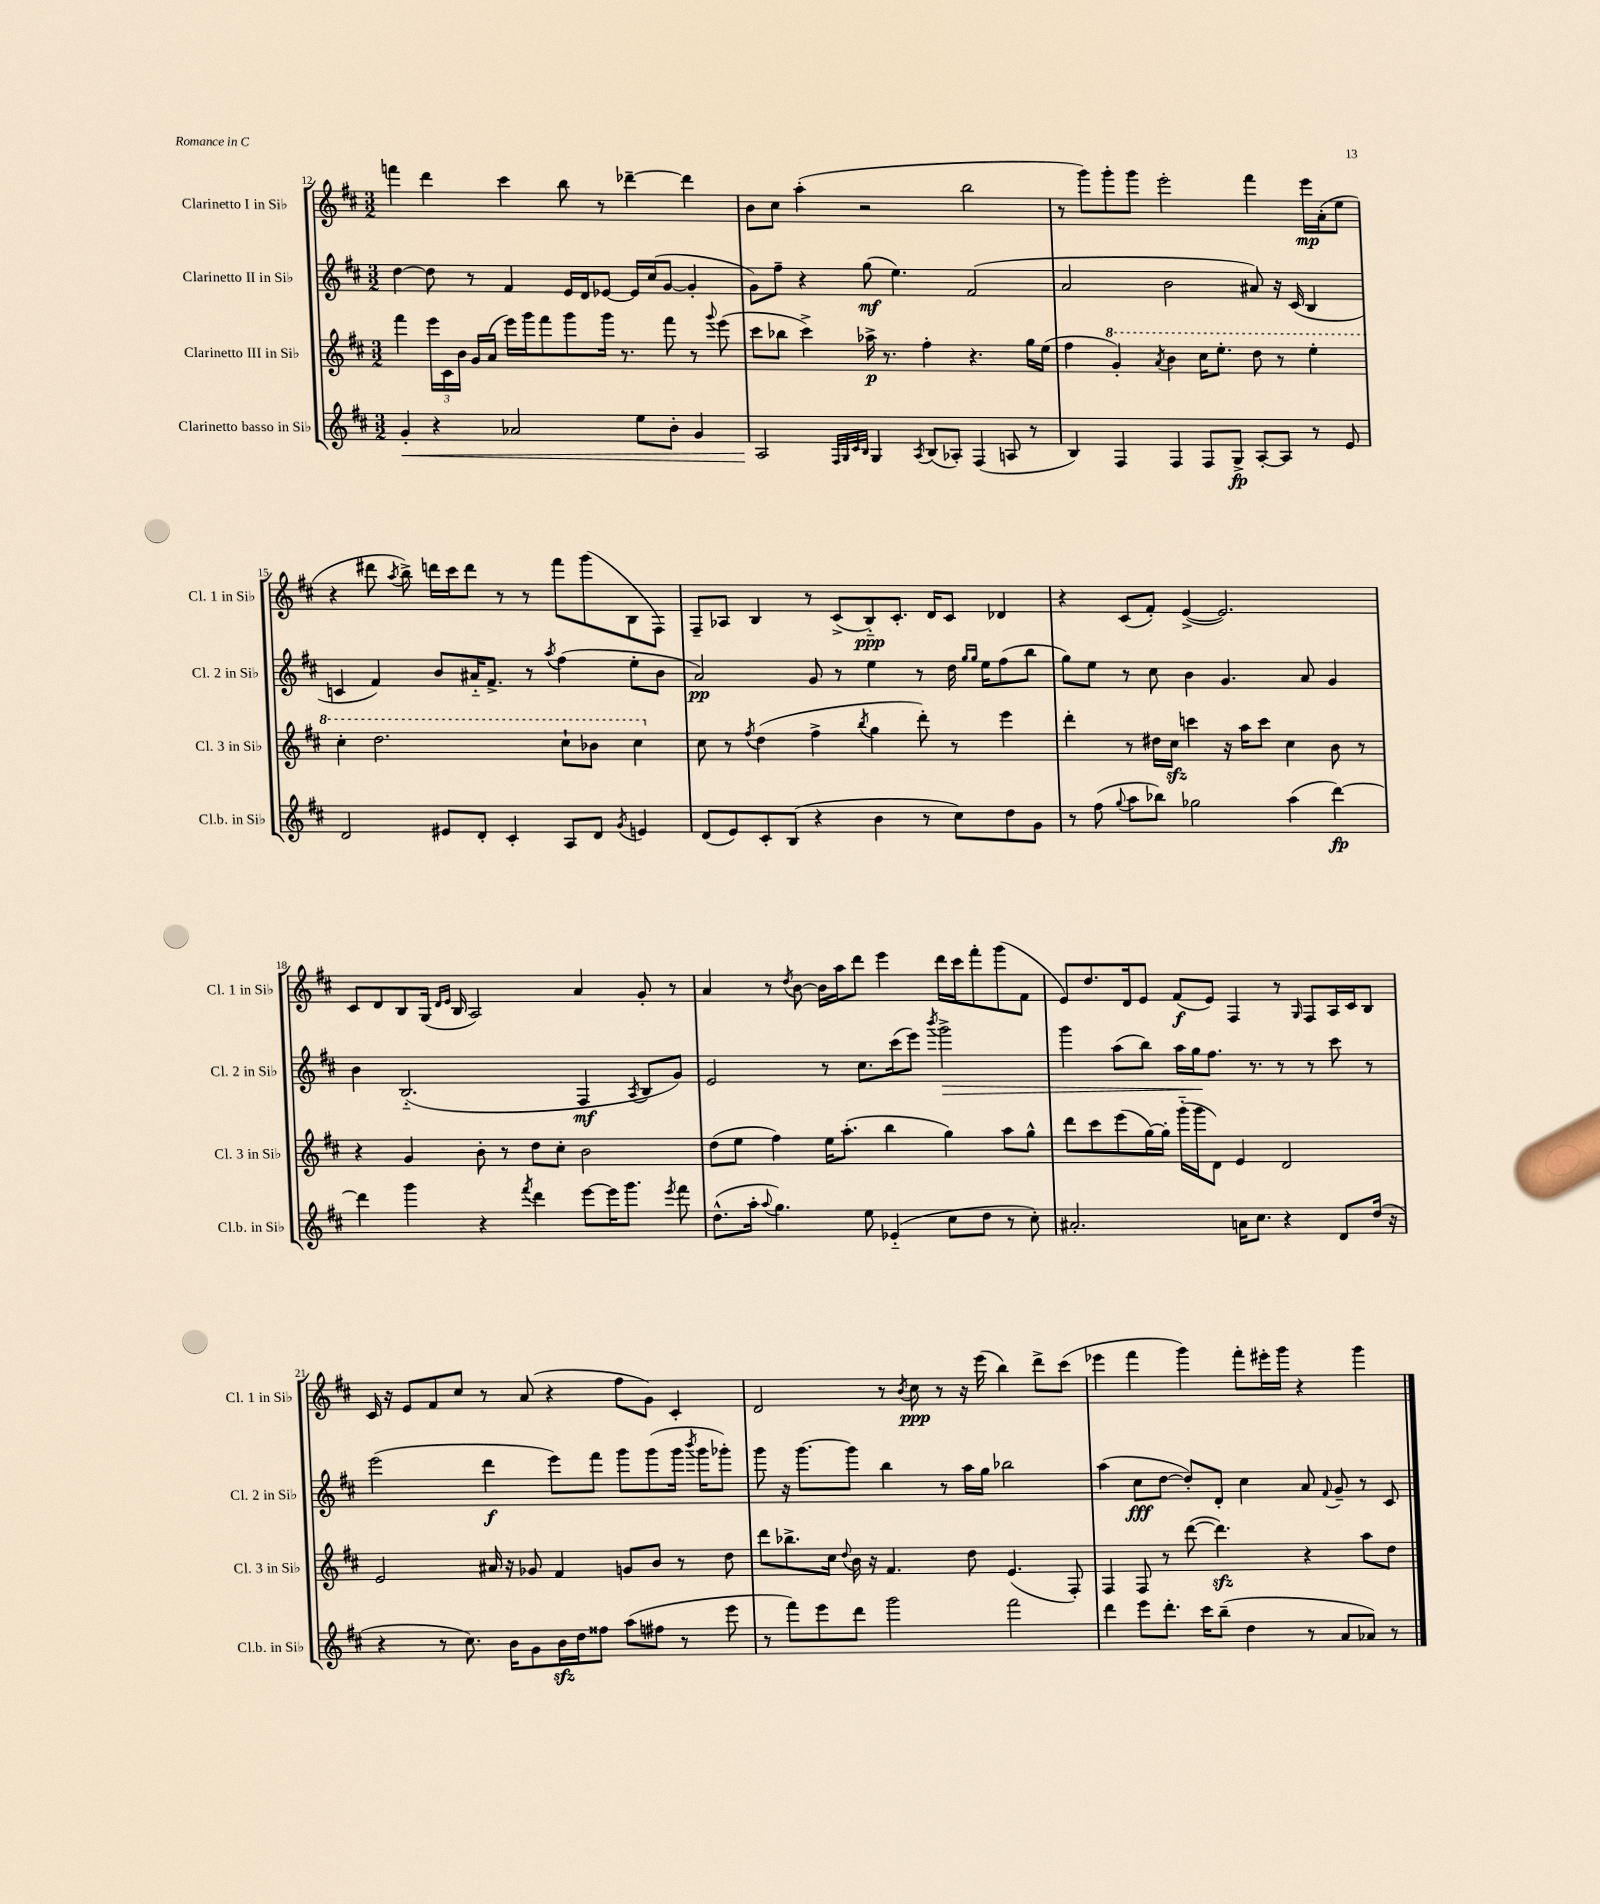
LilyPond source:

<<
\new StaffGroup <<
\new Staff = "s0" \with { instrumentName = "Clarinetto I in Sib" shortInstrumentName = "Cl. 1 in Sib" } {
    \clef treble \key d \major \numericTimeSignature \time 3/2
    \autoBeamOff f'''4 d'''4 cis'''4 b''8 r8 des'''4~-- des'''4 |
    b'8[ cis''8] a''4-.( r2 b''2 |
    r8 g'''8[) g'''8-. g'''8] e'''2-. fis'''4 e'''16[\mp a'16-.( e''8] |
    r4 dis'''8 \acciaccatura { a''8 } b''8->) d'''16[ cis'''16 d'''8] r8 r8 fis'''8[ g'''8( b8 fis8]) |
    fis8[-- aes8] b4 r8 cis'8[->( b8-_\ppp) cis'8.]-. d'16[ cis'8] des'4 |
    r4 cis'8[( fis'8]-.) e'4~->( e'2.) |
    cis'8[ d'8 b8 g16]( \grace { d'16[ e'16] } b16 a2) a'4 g'8-. r8 |
    a'4 r8 \acciaccatura { d''8 } b'8~ b'16[ a''16 d'''8] e'''4 d'''16[ cis'''16 fis'''8-. g'''8( fis'8] |
    e'8[) d''8. d'16 e'8] fis'8[\f( e'8]) fis4 r8 \grace { g16 } fis8[ a16 cis'16 b8] |
    cis'16 r16 e'8[ fis'8 cis''8] r8 a'8( r4 fis''8[ g'8]) cis'4-. |
    d'2 r8 \acciaccatura { b'8 } cis''8\ppp r8 r16 e'''16( b''4) d'''8[-> cis'''8]( |
    ees'''4 fis'''4 g'''4) fis'''8[-. eis'''16-. g'''16] r4 g'''4 \bar "|." |
}
\new Staff = "s1" \with { instrumentName = "Clarinetto II in Sib" shortInstrumentName = "Cl. 2 in Sib" } {
    \clef treble \key d \major \numericTimeSignature \time 3/2
    \autoBeamOff d''4~ d''8 r8 fis'4 e'16[ d'16 ees'8]~ ees'16[ cis''16( g'8]~ g'4-. |
    g'8[) fis''8]-- r4 g''8\mf( e''4.) fis'2( |
    a'2 b'2 ais'8) r16 cis'16( b4 |
    c'4 fis'4) b'8[ ais'16-_ fis'8.]-> r8 \acciaccatura { a''8 } fis''4( e''8[-. b'8] |
    a'2\pp) g'8 r8 e''4 r8 d''16 \grace { g''16[ g''16] } e''16[ fis''8( b''8] |
    g''8[) e''8] r8 cis''8 b'4 g'4. a'8 g'4 |
    b'4 b2.-_( fis4\mf \acciaccatura { a8 } b8[ g'8]) |
    e'2 r8 cis''8.[ cis'''16( e'''8]) \acciaccatura { b'''8 } g'''2->\> |
    g'''4 a''8[( b''8]) a''16[ g''16\! fis''8.] r8. r8 r8 cis'''8 r8 |
    e'''2( d'''4\f e'''8[) fis'''8] g'''8[ g'''8( g'''16] \acciaccatura { b'''8 } g'''16[ ges'''8]-.) |
    g'''8 r16 g'''8.[~ g'''8] b''4 r8 a''16[ g''16] bes''2 |
    a''4( cis''8[\fff d''8]~ d''8[-.) d'8]-. cis''4 a'8 \appoggiatura { fis'8 } g'8-- r8 cis'8 \bar "|." |
}
\new Staff = "s2" \with { instrumentName = "Clarinetto III in Sib" shortInstrumentName = "Cl. 3 in Sib" } {
    \clef treble \key d \major \numericTimeSignature \time 3/2
    \autoBeamOff fis'''4 \tuplet 3/2 { e'''16[ cis'16 b'16] } g'16[ a'16]( e'''16[) g'''16 fis'''8 g'''8 g'''16] r8. fis'''8 r8 \appoggiatura { g'''8 } e'''8( |
    cis'''8[ bes''8] cis'''4->) aes''16->\p r8. fis''4-. r4. g''16[ e''16]( |
    fis''4 \ottava #1 g''4-.) \acciaccatura { a''8 } b''4 cis'''16[ e'''8.]-. d'''8 r8 e'''4-. |
    cis'''4-. d'''2. cis'''8[-! bes''8] cis'''4 \ottava #0 |
    cis''8 r8 \acciaccatura { fis''8 } d''4( fis''4-> \acciaccatura { b''8 } g''4 d'''8-.) r8 e'''4 |
    d'''4-. r8 dis''16[ cis''16]\sfz c'''4 r16 a''16[ c'''8] cis''4 b'8 r8 |
    r4 g'4 b'8-. r8 d''8[ cis''8]-. b'2 |
    d''8[( e''8] fis''4) e''16[ a''8.]-.( b''4 g''4) a''8[ g''8]-^ |
    d'''8[ cis'''8 e'''8( g''16~) g''16]-. g'''16[-_( g'''16 d'8]) e'4 d'2 |
    e'2 ais'16 r16 ges'8 fis'4 g'8[ b'8] r8 d''8 |
    d'''8[ bes''8.-> cis''16] \appoggiatura { d''8 } b'16 r16 fis'4. d''8 e'4.( fis8-.) |
    fis4 fis8 r8 d'''8~( d'''4.\sfz) r4 a''8[ d''8] \bar "|." |
}
\new Staff = "s3" \with { instrumentName = "Clarinetto basso in Sib" shortInstrumentName = "Cl.b. in Sib" } {
    \clef treble \key d \major \numericTimeSignature \time 3/2
    \autoBeamOff g'4-.\< r4 aes'2 e''8[ b'8]-. g'4 |
    a2\! \grace { fis32[ g32 cis'32 b32] } g4 \acciaccatura { a8 } b8[( aes8]-.) fis4( a8 r8 |
    b4) fis4 fis4 fis8[ g8]->\fp a8[~-. a8] r8 e'8 |
    d'2 eis'8[ d'8]-. cis'4-. a8[ d'8] \acciaccatura { g'8 } e'4 |
    d'8[( e'8) cis'8-. b8]( r4 b'4 r8 cis''8[) d''8 g'8] |
    r8 fis''8( \appoggiatura { g''8 } a''8[ bes''8]) ges''2 a''4( d'''4~\fp) |
    d'''4 g'''4 r4 \acciaccatura { fis'''8 } d'''4 e'''8[~ e'''16 g'''8.] \acciaccatura { e'''8 } fis'''8 |
    d''8.[-^( a''16]-. \appoggiatura { a''8 } g''4.) e''8 ees'4-_( cis''8[ d''8] r8 cis''8-.) |
    ais'2.-. a'16[ cis''8.] r4 d'8[ d''16]( r16 |
    r4 r8 cis''8.) b'16[ g'8 b'16\sfz d''16 fisis''8] a''8[( fis''8] r8 e'''8 |
    r8 fis'''8[) e'''8 d'''8] g'''2 fis'''2 |
    d'''4 e'''8[ d'''8.]-. cis'''16[ b''8]--( d''4 r8 a'8[ aes'8]) r8 \bar "|." |
}
>>
>>
\layout { \context { \Score currentBarNumber = #12 } }
